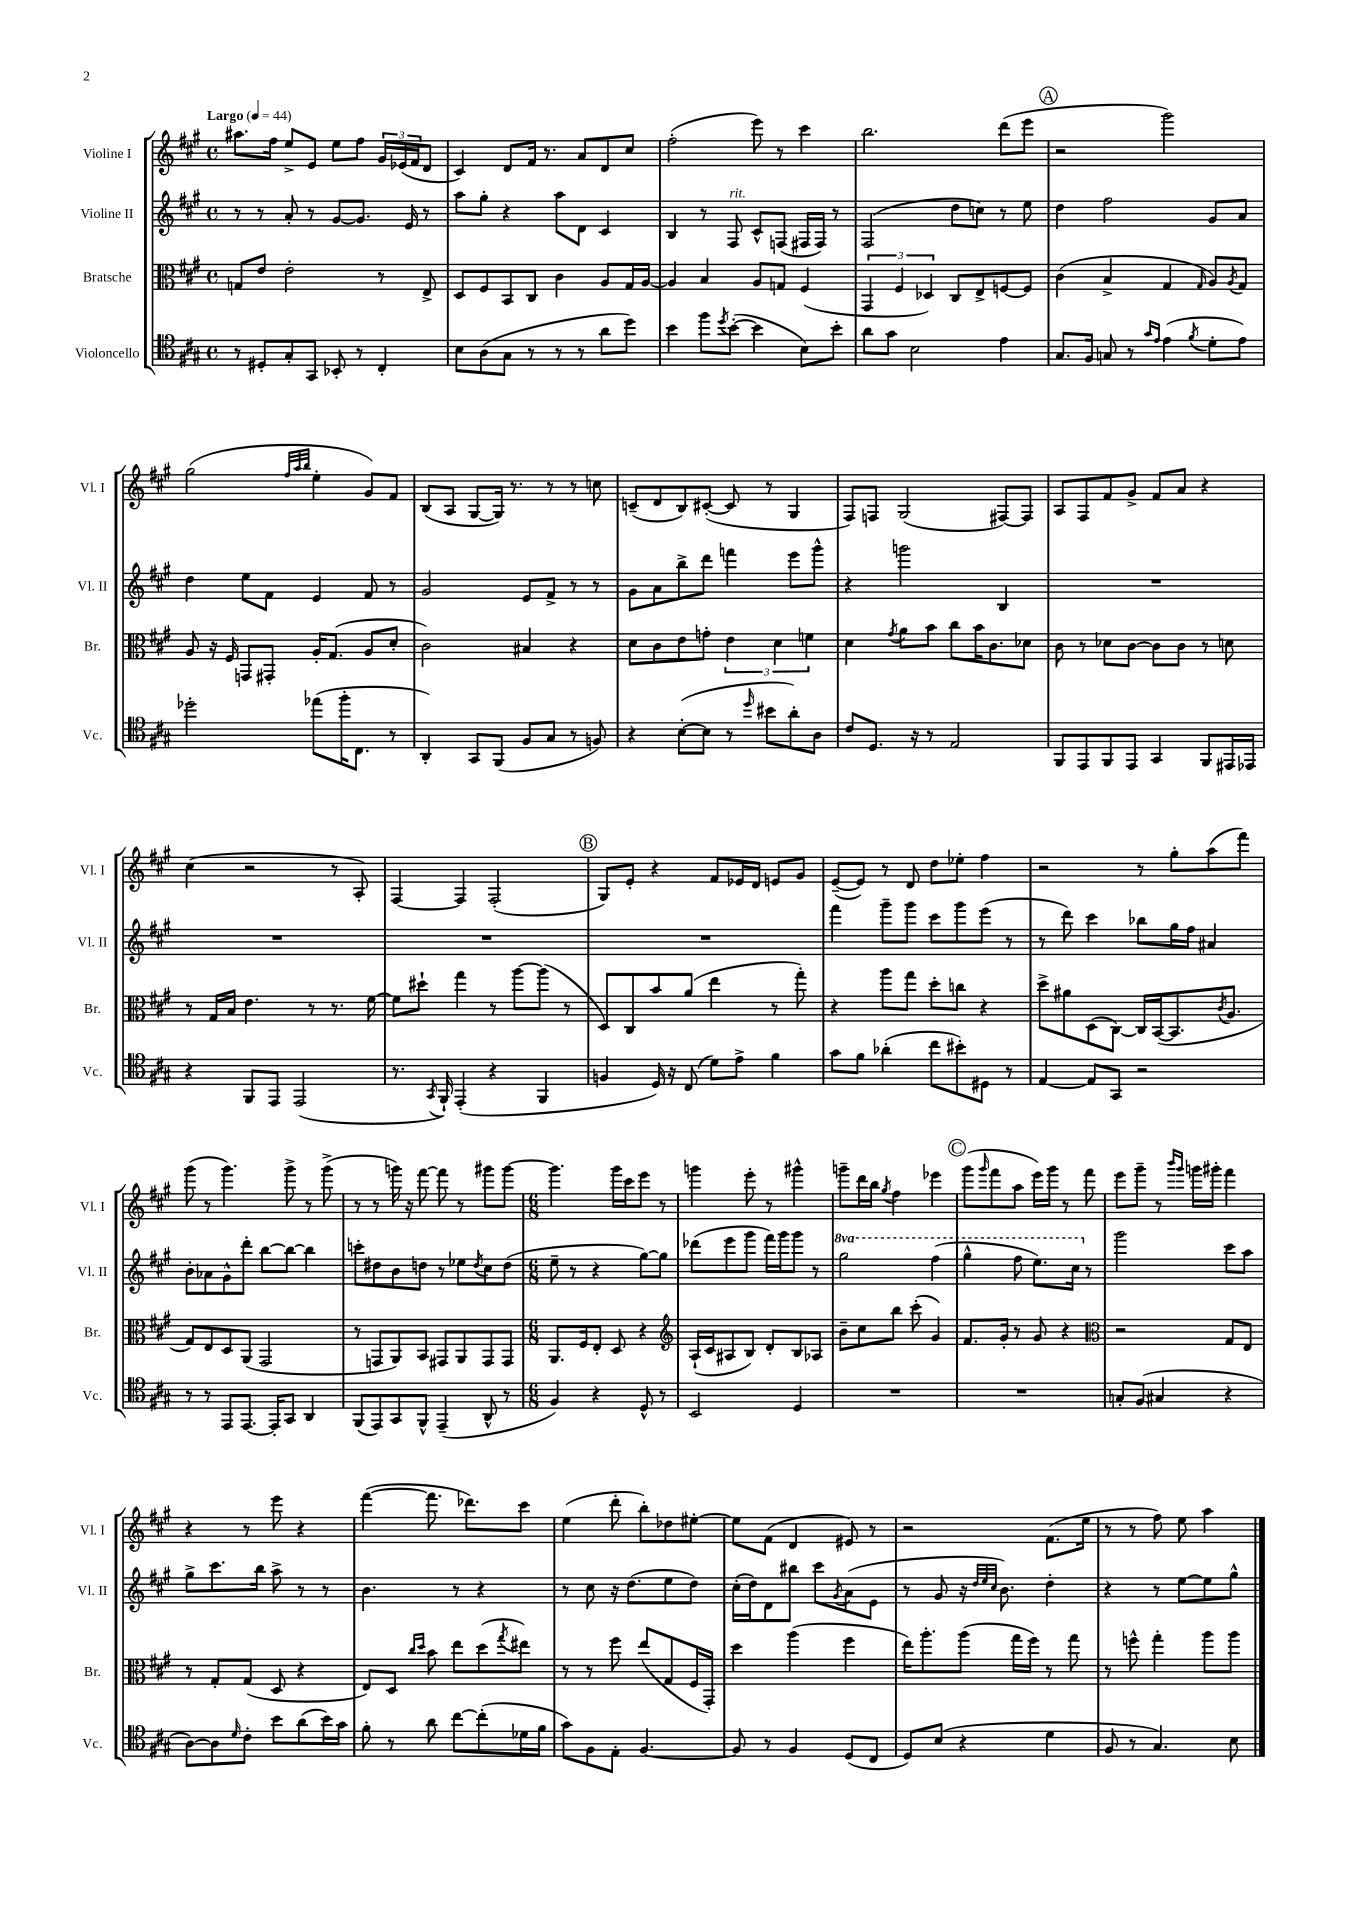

**kern	**kern	**kern	**kern
*part4	*part3	*part2	*part1
*staff4	*staff3	*staff2	*staff1
*I"Violoncello	*I"Bratsche	*I"Violine II	*I"Violine I
*I'Vc.	*I'Br.	*I'Vl. II	*I'Vl. I
*clefC4	*clefC3	*clefG2	*clefG2
*k[f#c#g#]	*k[f#c#g#]	*k[f#c#g#]	*k[f#c#g#]
*M4/4	*M4/4	*M4/4	*M4/4
*met(c)	*met(c)	*met(c)	*met(c)
*MM44	*MM44	*MM44	*MM44
=1	=1	=1	=1
!	!	!	!LO:TX:a:B:t=Largo
8r	8Gn/L	8r	8.aa#X\L
8D#X'/L	8e/J	8r	.
.	.	.	16ff#\Jk
8G#'/	2e'\	8a'/	8ee^/L
8GG#/J	.	8r	8e/J
8BB-X'/	.	[8g#/L	8ee\L
8r	.	8.g#/J]	8ff#\J
4C#'/	8r	.	24g#/LL
.	.	.	(24e-X/
.	.	16e/	.
.	.	.	24f#/J
.	8E^/	8r	8d/J
=2	=2	=2	=2
8B\L	8D/L	8aa\L	4c#/)
(8A\	8F#/	8gg#'\J	.
8G#\J	8BB/	4r	8d/L
8r	8C#/J	.	16f#/Jk
.	.	.	8.r
8r	4c#\	8aa\L	.
8r	.	8d\J	8a/L
8a\L	8A/L	4c#/	8d/
8dd\J)	16G#/L	.	8cc#/J
.	[16A/JJ	.	.
=3	=3	=3	=3
4b\	4A/]	4B/	(2ff#'\
8ff#\L	4B/	8r	.
8qdd/	.	.	.
!	!	!LO:TX:a:i:t=rit.	!
([8b'\J	.	8F#/	.
4b\]	8A/L	8c#^^/L	8eee\)
.	8Gn/J	(8Fn/J	8r
8B\L)	(4F#/	16F#X/LL	4ccc#\
.	.	16F#/JJ)	.
8b'\J	.	8r	.
=4	=4	=4	=4
8a\L	6GG#/	(2F#/	2.bb\
8g#\J	.	.	.
.	6F#/	.	.
2B\	.	.	.
.	6D-X/)	.	.
.	8C#/L	8dd\L	.
.	8E^/	8ccn\J)	.
4e\	[8Fn/	8r	(8ddd\L
.	8F/J]	8ee\	8eee\J
!!LO:REH:place=s1:t=A
=5	=5	=5	=5
8.G#/L	(4c#\	4dd\	2r
16F#/Jk	.	.	.
8Gn/	4B^/	2ff#\	.
8r	.	.	.
16qqg#/LL	.	.	.
16qqe/JJ	.	.	.
(4e\	4G#/	.	2ggg#\)
8qf#/	16qqG#/	.	.
8d'\L	8A/L)	8g#/L	.
.	8qA/	.	.
8e\J)	8G#/J	8a/J	.
!!LO:LB:g=z
=6	=6	=6	=6
2dd-X'\	8A/	4dd\	(2gg#\
.	16r	.	.
.	16F#/	.	.
.	8GGn/L	8ee\L	.
.	8GG#X'/J	8f#\J	.
.	.	.	32qqff#/LLL
.	.	.	32qqaa/
.	.	.	32qqbb/JJJ
(8ee-X\L	16A'/KL	4e/	4ee'\
.	(8.G#/J	.	.
16ff#'\K	.	.	.
8.C#\J	.	.	.
.	8A/L	8f#/	8g#/L)
8r	8d'/J	8r	8f#/J
=7	=7	=7	=7
4AA'/)	2c#\)	2g#/	(8B/L
.	.	.	8A/J
8GG#/L	.	.	[8G#/L
(8FF#/J	.	.	16G#/Jk])
.	.	.	8.r
8F#/L	4B#X/	8e/L	.
8G#/J	.	8f#^/J	8r
8r	4r	8r	8r
8Fn/)	.	8r	8ccn\
=8	=8	=8	=8
4r	8d\L	8g#\L	(8cn~/L
.	8c#\	8a\	8d/
([8B'\L	8e\	8bb^\	8B/)
8B\J]	8gn'\J	8ddd\J	([8c#X'/J
8r	6e\	4fffn\	8c#/]
16qqdd/	.	.	.
8b#X\L	.	.	8r
.	6d\	.	.
8a'\)	.	8eee\L	4G#/
.	6fn\	.	.
8A\J	.	8ggg#^^\J	.
=9	=9	=9	=9
8c#/L	4d\	4r	8F#/L)
8.D/J	.	.	8Fn/J
.	8qg#/	.	.
.	8a\L	2gggn\	(2G#/
16r	.	.	.
8r	8b\J	.	.
2E/	8cc#\L	.	.
.	16b\K	.	.
.	8.c#\	.	.
.	.	4B/	[8F#X/L)
.	8d-X\J	.	8F#/J]
=10	=10	=10	=10
8FF#/L	8c#\	1r	8A/L
8EE/	8r	.	8F#/
8FF#/	8d-X\L	.	8f#/
8EE/J	[8c#\J	.	8g#^/J
4GG#/	8c#\L]	.	8f#/L
.	8c#\J	.	8a/J
8FF#/L	8r	.	4r
16EE#X/L	8dn\	.	.
16EE-X/JJ	.	.	.
!!LO:LB:g=z
=11	=11	=11	=11
4r	8r	1r	(4cc#\
.	16G#/LL	.	.
.	16B/JJ	.	.
8FF#/L	4.e\	.	2r
8EE/J	.	.	.
(2EE/	.	.	.
.	8r	.	.
.	8.r	.	8r
.	.	.	8A'/)
.	[16f#\	.	.
=12	=12	=12	=12
8.r	8f#\L]	1r	[4F#/
.	8dd#X`\J	.	.
8qGG#/	.	.	.
16FF#`/)	.	.	.
(4EE'/	4gg#\	.	4F#/]
4r	8r	.	(2F#'/
.	[8aa\L	.	.
4FF#/	(8aa\J]	.	.
.	8r	.	.
!!LO:REH:place=s1:t=B
=13	=13	=13	=13
4Fn/	8D/L)	1r	8G#/L)
.	8C#/	.	8e'/J
16D/)	8b/	.	4r
16r	.	.	.
(8C#/	(8a/J	.	.
8d\L)	4ee\	.	8f#/L
8e^\J	.	.	16e-X/L
.	.	.	16d/JJ
4f#\	8r	.	8en/L
.	8gg#'\)	.	8g#/J
=14	=14	=14	=14
8g#\L	4r	4fff#\	([8e~/L
8f#\J	.	.	8e/J])
(4a-X'\	8aa\L	8ggg#~\L	8r
.	8gg#\J	8ggg#\J	8d/
8cc#\L	8dd'\L	8ccc#\L	8dd\L
8b#X'\)	8ccn\J	8ggg#\	8ee-X'\J
8D#X\J	4r	(8eee\J	4ff#\
8r	.	8r	.
=15	=15	=15	=15
[4E/	8dd^\L	8r	2r
.	8a#X\	8ddd\)	.
8E/L]	(8D\	4ccc#\	.
8GG#/J	[8C#\J)	.	.
2r	16C#/LL]	8bb-X\L	8r
.	([16BB/J	.	.
.	8.BB/]	16gg#\L	8gg#'\L
.	.	16ff#\JJ	.
.	.	4a#X/	(8aa\
.	8qc#/	.	.
.	8.A/J	.	.
.	.	.	8fff#\J)
!!LO:LB:g=z
=16	=16	=16	=16
8r	8G#/L)	8b'\L	(8ggg#\
8r	8E/	8a-X\	8r
8EE/L	8D/	8g#^^\	4.ggg#\)
[8.EE/J	(8AA/J	8ddd'\J	.
.	2GG#/	[8bb\L	.
16EE'/KL]	.	.	.
8GG#/J	.	8bb\J_	8ggg#^\
4AA/	.	4bb\]	8r
.	.	.	(8ggg#^\
=17	=17	=17	=17
(8FF#/L	8r	8cccn'\L	8r
8EE/)	8GGn/L	8dd#X\	8r
8GG#/	8AA/)	8b\	16gggn\)
.	.	.	16r
8FF#^^/J	8BB/J	8ddn\J	[8fff#\
(4EE~/	8GG#X/L	8r	8fff#\]
.	8AA/	8ee-X\L	8r
.	.	8qdd/	.
8AA^^/	8GG#/	8cc#\	8ggg#X\L
8r	8GG#/J	(8dd\J	[8ggg#\J
=18	=18	=18	=18
*M6/8	*M6/8	*M6/8	*M6/8
4F#/)	8.AA/L	8ee~\	4.ggg#\]
.	.	8r	.
.	16F#/k	.	.
4r	8E'/J	4r	.
.	8D/	.	16ggg#\LL
.	.	.	16ccc#\J
8D^^/	4r	[8gg#\L)	8eee\J
8r	.	8gg#\J]	8r
=19	=19	=19	=19
*	*clefG2	*	*
2BB/	(16A`/LL	(8ddd-X\L	4gggn\
.	16c#/J	.	.
.	8A#X/	8eee\	.
.	8B/J)	8ggg#\J	8eee'\
.	8d'/L	16fff#\LL)	8r
.	.	16ggg#\J	.
4D/	8B/	8ggg#\J	4ggg#X^^\
.	8A-X/J	8r	.
=20	=20	=20	=20
*	*	*8va	*
2.r	8b~\L	2ggg#\	8gggn~\L
.	8cc#\	.	16ddd\L
.	.	.	16bb\JJ
.	.	.	8qgg#/
.	8bb\J	.	4ff#\
.	(8ccc#'\	.	.
.	4g#/)	(4fff#\	4eee-X\
!!LO:REH:place=s1:t=C
=21	=21	=21	=21
2.r	8.f#/L	4ggg#^^\	(8ggg#\L
.	.	.	16qqggg#/
.	.	.	8fff#\
.	16g#'/Jk	.	.
.	8r	8fff#\	8aa\J
.	8g#/	8.eee\L)	16eee\LL)
.	.	.	16ggg#\JJ
.	4r	.	8r
.	.	16ccc#\Jk	.
*	*	*X8va	*
.	.	8r	8fff#\
=22	=22	=22	=22
*	*clefC3	*	*
8Gn'/L	2r	2ggg#\	8eee\L
(8F#/J	.	.	8ggg#~\J
4G#X/	.	.	8r
.	.	.	16qqbbb/LL
.	.	.	16qqggg#/JJ
.	.	.	16gggn\LL
.	.	.	16ggg#X'\JJ
4r	8G#/L	8ccc#\L	4fff#\
.	8E/J	8aa\J	.
!!LO:LB:g=z
=23	=23	=23	=23
[8A\L)	8r	8gg#^\L	4r
8A\]	8G#'/L	8.ccc#\	.
16qqd/	.	.	.
8c#'\J	(8G#/J	.	8r
.	.	16bb\Jk	.
8b\L	8D/	8aa^\	8eee\
(8a\	4r	8r	4r
16b\L)	.	8r	.
16g#\JJ	.	.	.
=24	=24	=24	=24
8f#'\	8E/L)	4.b\	([4fff#\
8r	8D/J	.	.
.	16qqcc#/LL	.	.
.	16qqdd/JJ	.	.
8a\	8b\	.	8.fff#\]
[8cc#\L	8ee\L	8r	.
.	.	.	8.ddd-X\L)
(8cc#'\]	(8dd\	4r	.
.	8qgg#/	.	.
16d-X\L	8ee#X\J)	.	8ccc#\J
16f#\JJ	.	.	.
=25	=25	=25	=25
8g#\L)	8r	8r	(4ee\
8F#\	8r	8cc#\	.
8E'\J	8ff#\	16r	8ddd'\
.	.	(8.dd\L	.
[4.F#/	(8ee/L	.	8bb'\L)
.	8G#/	8ee\	8dd-X\
.	16F#/L	8dd\J)	[8ee#X'\J
.	16GG#'/JJ)	.	.
=26	=26	=26	=26
8F#/]	4dd\	(16cc#'\LL	8ee#\L]
.	.	16dd\J)	.
8r	.	8d\	(8f#\J
4F#/	(4aa\	8bb#X\J	4d/
.	.	8ccc#\L	.
.	.	8qg#/	.
(8D/L	4ff#\	(8a\	8e#X/)
8C#/J	.	8e\J	8r
=27	=27	=27	=27
8D/L)	16ee\KL)	8r	2r
.	8.aa'\	.	.
(8B/J	.	8g#/	.
4r	(8aa\J	16r	.
.	.	32qqdd/LLL	.
.	.	32qqee/	.
.	.	32qqcc#/JJJ	.
.	.	8.b\)	.
.	16gg#\LL	.	.
.	16ff#\JJ)	.	.
4d\	8r	4dd'\	(8.f#\L
.	8gg#\	.	.
.	.	.	16ee\Jk
=28	=28	=28	=28
8F#/	8r	4r	8r
8r	8ffn^^\	.	8r
4.G#/)	4gg#'\	8r	8ff#\)
.	.	[8ee\L	8ee\
.	8aa\L	8ee\]	4aa\
8B\	8aa\J	8gg#^^\J	.
==	==	==	==
*-	*-	*-	*-
